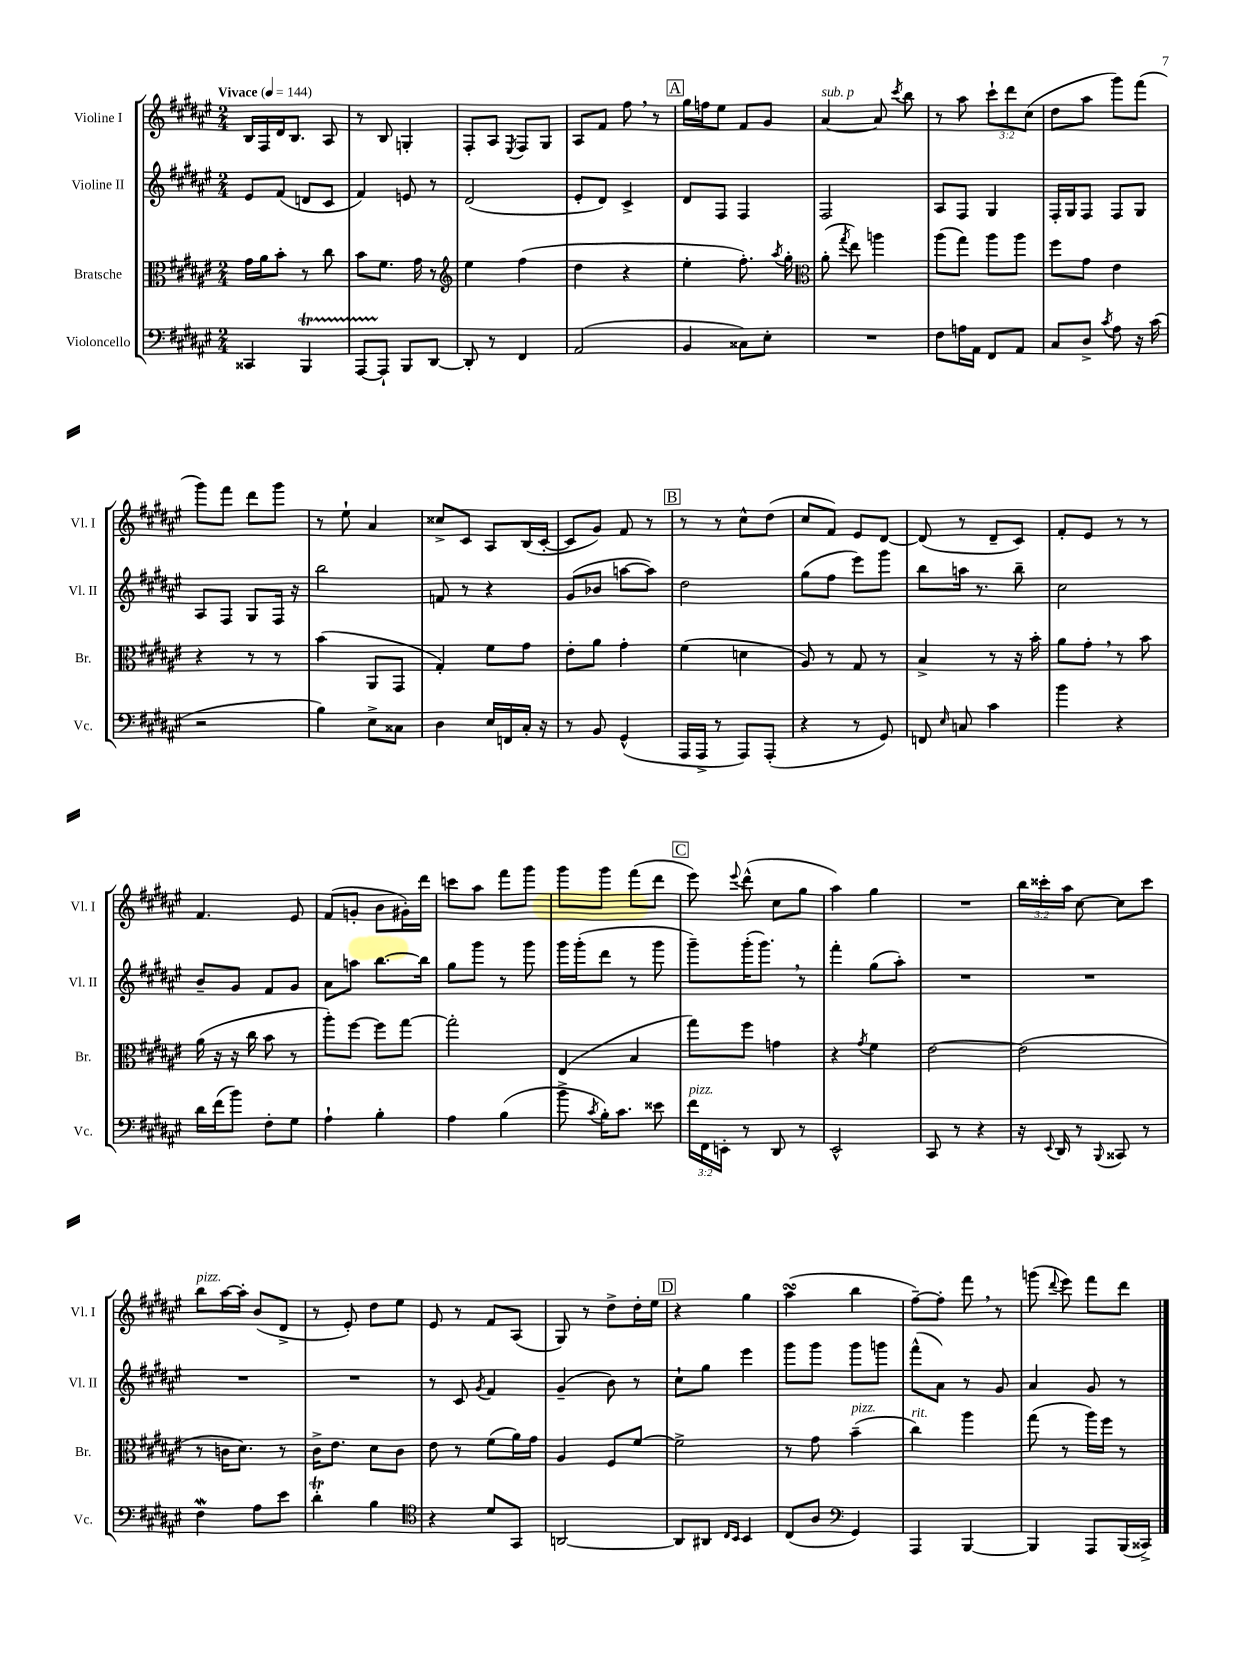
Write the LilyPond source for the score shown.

<<
\new StaffGroup <<
\new Staff = "s0" \with { instrumentName = "Violine I" shortInstrumentName = "Vl. I" } {
    \clef treble \key fis \major \numericTimeSignature \time 2/4 \override Staff.TupletNumber.text = #tuplet-number::calc-fraction-text \tempo "Vivace" 4 = 144
    \autoBeamOff b16[ fis16 dis'16 b8.] ais8 |
    r8 b8 g4-. |
    fis8[-. ais8] \acciaccatura { eis8 } fis8[ gis8] |
    ais8[ fis'8] fis''8 \breathe r8 |
    \mark \markup { \box "A" } gis''16[ f''16 eis''8] fis'8[ gis'8] |
    ais'4~^\markup { \italic "sub. p" } ais'8 \acciaccatura { cis'''8 } b''8 |
    r8 ais''8 \tuplet 3/2 { cis'''8[-! dis'''8 cis''8]( } |
    dis''8[ ais''8] gis'''8[) fis'''8]( |
    gis'''8[) fis'''8] dis'''8[ gis'''8] |
    r8 eis''8-! ais'4 |
    cisis''8[-> cis'8] ais8[ b16( cis'16]~-. |
    cis'8[ gis'8]) fis'8 r8 |
    \mark \markup { \box "B" } r8 r8 cis''8[-^ dis''8]( |
    cis''8[ fis'8]) eis'8[ dis'8]~ |
    dis'8( r8 dis'8[-- cis'8]) |
    fis'8[-. eis'8] r8 r8 |
    fis'4. eis'8 |
    fis'8[( g'8]-. b'8[ gis'16-.) dis'''16] |
    c'''8[ ais''8] fis'''8[ gis'''8] |
    gis'''8[ gis'''8] fis'''8[( dis'''8] |
    \mark \markup { \box "C" } eis'''8) \appoggiatura { eis'''8 } dis'''8-^( cis''8[ gis''8] |
    ais''4) gis''4 |
    R2 |
    \tuplet 3/2 { b''16[ cisis'''16-. ais''16] } cis''8~ cis''8[ cisis'''8] |
    b''8[^\markup { \italic "pizz." } ais''16~ ais''16]-. b'8[( dis'8]-> |
    r8 eis'8-.) dis''8[ eis''8] |
    eis'8 r8 fis'8[ ais8]( |
    gis8) r8 dis''8[-> dis''16-. eis''16] |
    \mark \markup { \box "D" } r4 gis''4 |
    ais''4\turn( b''4 |
    fis''8[~--) fis''8]-. fis'''8 \breathe r8 |
    g'''8( \appoggiatura { dis'''8 } eis'''8) fis'''8[ dis'''8] \bar "|." |
}
\new Staff = "s1" \with { instrumentName = "Violine II" shortInstrumentName = "Vl. II" } {
    \clef treble \key fis \major \numericTimeSignature \time 2/4
    \autoBeamOff eis'8[ fis'8]( d'8[ cis'8] |
    fis'4) e'8 r8 |
    dis'2( |
    eis'8[-. dis'8]) cis'4-> |
    \mark \markup { \box "A" } dis'8[ fis8] fis4 |
    fis2 |
    ais8[ fis8] gis4 |
    fis16[-. gis16 fis8] fis8[ gis8] |
    ais8[ fis8] gis8[ fis16] r16 |
    b''2 |
    f'8 r8 r4 |
    gis'8[( bes'8] a''8[~ a''8]) |
    \mark \markup { \box "B" } dis''2 |
    gis''8[( fis''8] eis'''8[) gis'''8] |
    b''8[ a''16] r8. b''8-- |
    cis''2 |
    b'8[-- gis'8] fis'8[ gis'8] |
    ais'8[ a''8] b''8.[~ b''16] |
    gis''8[ gis'''8] r8 gis'''8 |
    gis'''16[ gis'''16-.( dis'''8] r8 gis'''8 |
    \mark \markup { \box "C" } gis'''8[--) gis'''16-.( gis'''8.]) \breathe r8 |
    fis'''4-. gis''8[( ais''8]-.) |
    R2 |
    R2 |
    R2 |
    R2 |
    r8 cis'8 \acciaccatura { gis'8 } fis'4 |
    gis'4--( b'8) r8 |
    \mark \markup { \box "D" } cis''8[-! gis''8] eis'''4 |
    gis'''8[ gis'''8] gis'''8[ g'''8] |
    fis'''8[-^( ais'8]) r8 gis'8 |
    ais'4 gis'8 r8 \bar "|." |
}
\new Staff = "s2" \with { instrumentName = "Bratsche" shortInstrumentName = "Br." } {
    \clef alto \key fis \major \numericTimeSignature \time 2/4
    \autoBeamOff gis'16[ ais'16 b'8]-. r8 cis''8 |
    b'8[ fis'8.] gis'16 r8 |
    \clef treble eis''4 fis''4( |
    dis''4 r4 |
    \mark \markup { \box "A" } eis''4-. fis''8.-.) \acciaccatura { ais''8 } gis''16-. |
    \clef alto ais'8-.( \acciaccatura { gis''8 } eis''8) a''4 |
    ais''8[( gis''8]) ais''8[ ais''8] |
    fis''8[ gis'8] eis'4 |
    r4 r8 r8 |
    b'4( ais,8[ gis,8] |
    gis4-.) fis'8[ gis'8] |
    eis'8[-. ais'8] gis'4-. |
    \mark \markup { \box "B" } fis'4( d'4 |
    ais8) r8 gis8 r8 |
    b4-> r8 r16 b'16-. |
    ais'8[ gis'8]-. \breathe r8 b'8 |
    ais'16( r16 r16 cis''16 b'8 r8 |
    ais''8[-.) fis''8]~ fis''8[ gis''8]~ |
    gis''2-. |
    eis4( b4 |
    \mark \markup { \box "C" } gis''8[) fis''8] g'4 |
    r4 \acciaccatura { gis'8 } fis'4 |
    eis'2~ |
    eis'2( |
    r8 c'16[ dis'8.]) r8 |
    cis'16[-> eis'8.] dis'8[ cis'8] |
    eis'8 r8 fis'8[( ais'16) gis'16] |
    ais4 fis8[ fis'8]~ |
    \mark \markup { \box "D" } fis'2-> |
    r8 gis'8 b'4--^\markup { \italic "pizz." }( |
    cis''4^\markup { \italic "rit." }) ais''4 |
    gis''8( r8 ais''16[) fis''16] r8 \bar "|." |
}
\new Staff = "s3" \with { instrumentName = "Violoncello" shortInstrumentName = "Vc." } {
    \clef bass \key fis \major \numericTimeSignature \time 2/4 \override Staff.TupletNumber.text = #tuplet-number::calc-fraction-text
    \autoBeamOff cisis,4 b,,4\startTrillSpan |
    ais,,8[~ ais,,8]-!\stopTrillSpan b,,8[ dis,8]~ |
    dis,8-. r8 fis,4 |
    ais,2( |
    \mark \markup { \box "A" } b,4 cisis8[) eis8]-. |
    R2 |
    fis8[ a16 ais,16] fis,8[ ais,8] |
    cis8[ dis8]-> \acciaccatura { cis'8 } ais8 r16 cis'16( |
    r2 |
    b4) eis8[-> cisis8] |
    dis4 eis16[ f,16 cis16]-. r16 |
    r8 b,8 gis,4-^( |
    \mark \markup { \box "B" } ais,,16[ ais,,16]-> r8 ais,,8[) ais,,8]-.( |
    r4 r8 gis,8) |
    f,8 \grace { eis16 } c8 cis'4 |
    b'4 r4 |
    dis'16[ fis'16( b'8]) fis8[-. gis8] |
    ais4-! b4-. |
    ais4 b4( |
    b'8-> \acciaccatura { cis'8 } b16[-.) cis'8.] eisis'8 |
    \mark \markup { \box "C" } \tuplet 3/2 { fis'16[^\markup { \italic "pizz." } fis,16 e,16]-. } r8 dis,8 r8 |
    eis,2-^ |
    cis,8 r8 r4 |
    r16 \appoggiatura { eis,8 } dis,16 r8 \appoggiatura { b,,8 } cisis,8 r8 |
    fis4\mordent ais8[ eis'8] |
    dis'4-.\trill b4 |
    \clef tenor r4 dis'8[ gis,8] |
    a,2~ |
    \mark \markup { \box "D" } a,8[ ais,8] \grace { cis16[ b,16] } b,4 |
    cis8[( ais8] \clef bass gis,4) |
    ais,,4 b,,4~ |
    b,,4 ais,,8[ b,,16( cisis,16]->) \bar "|." |
}
>>
>>
\layout { \context { \Score \remove "Bar_number_engraver" } }
